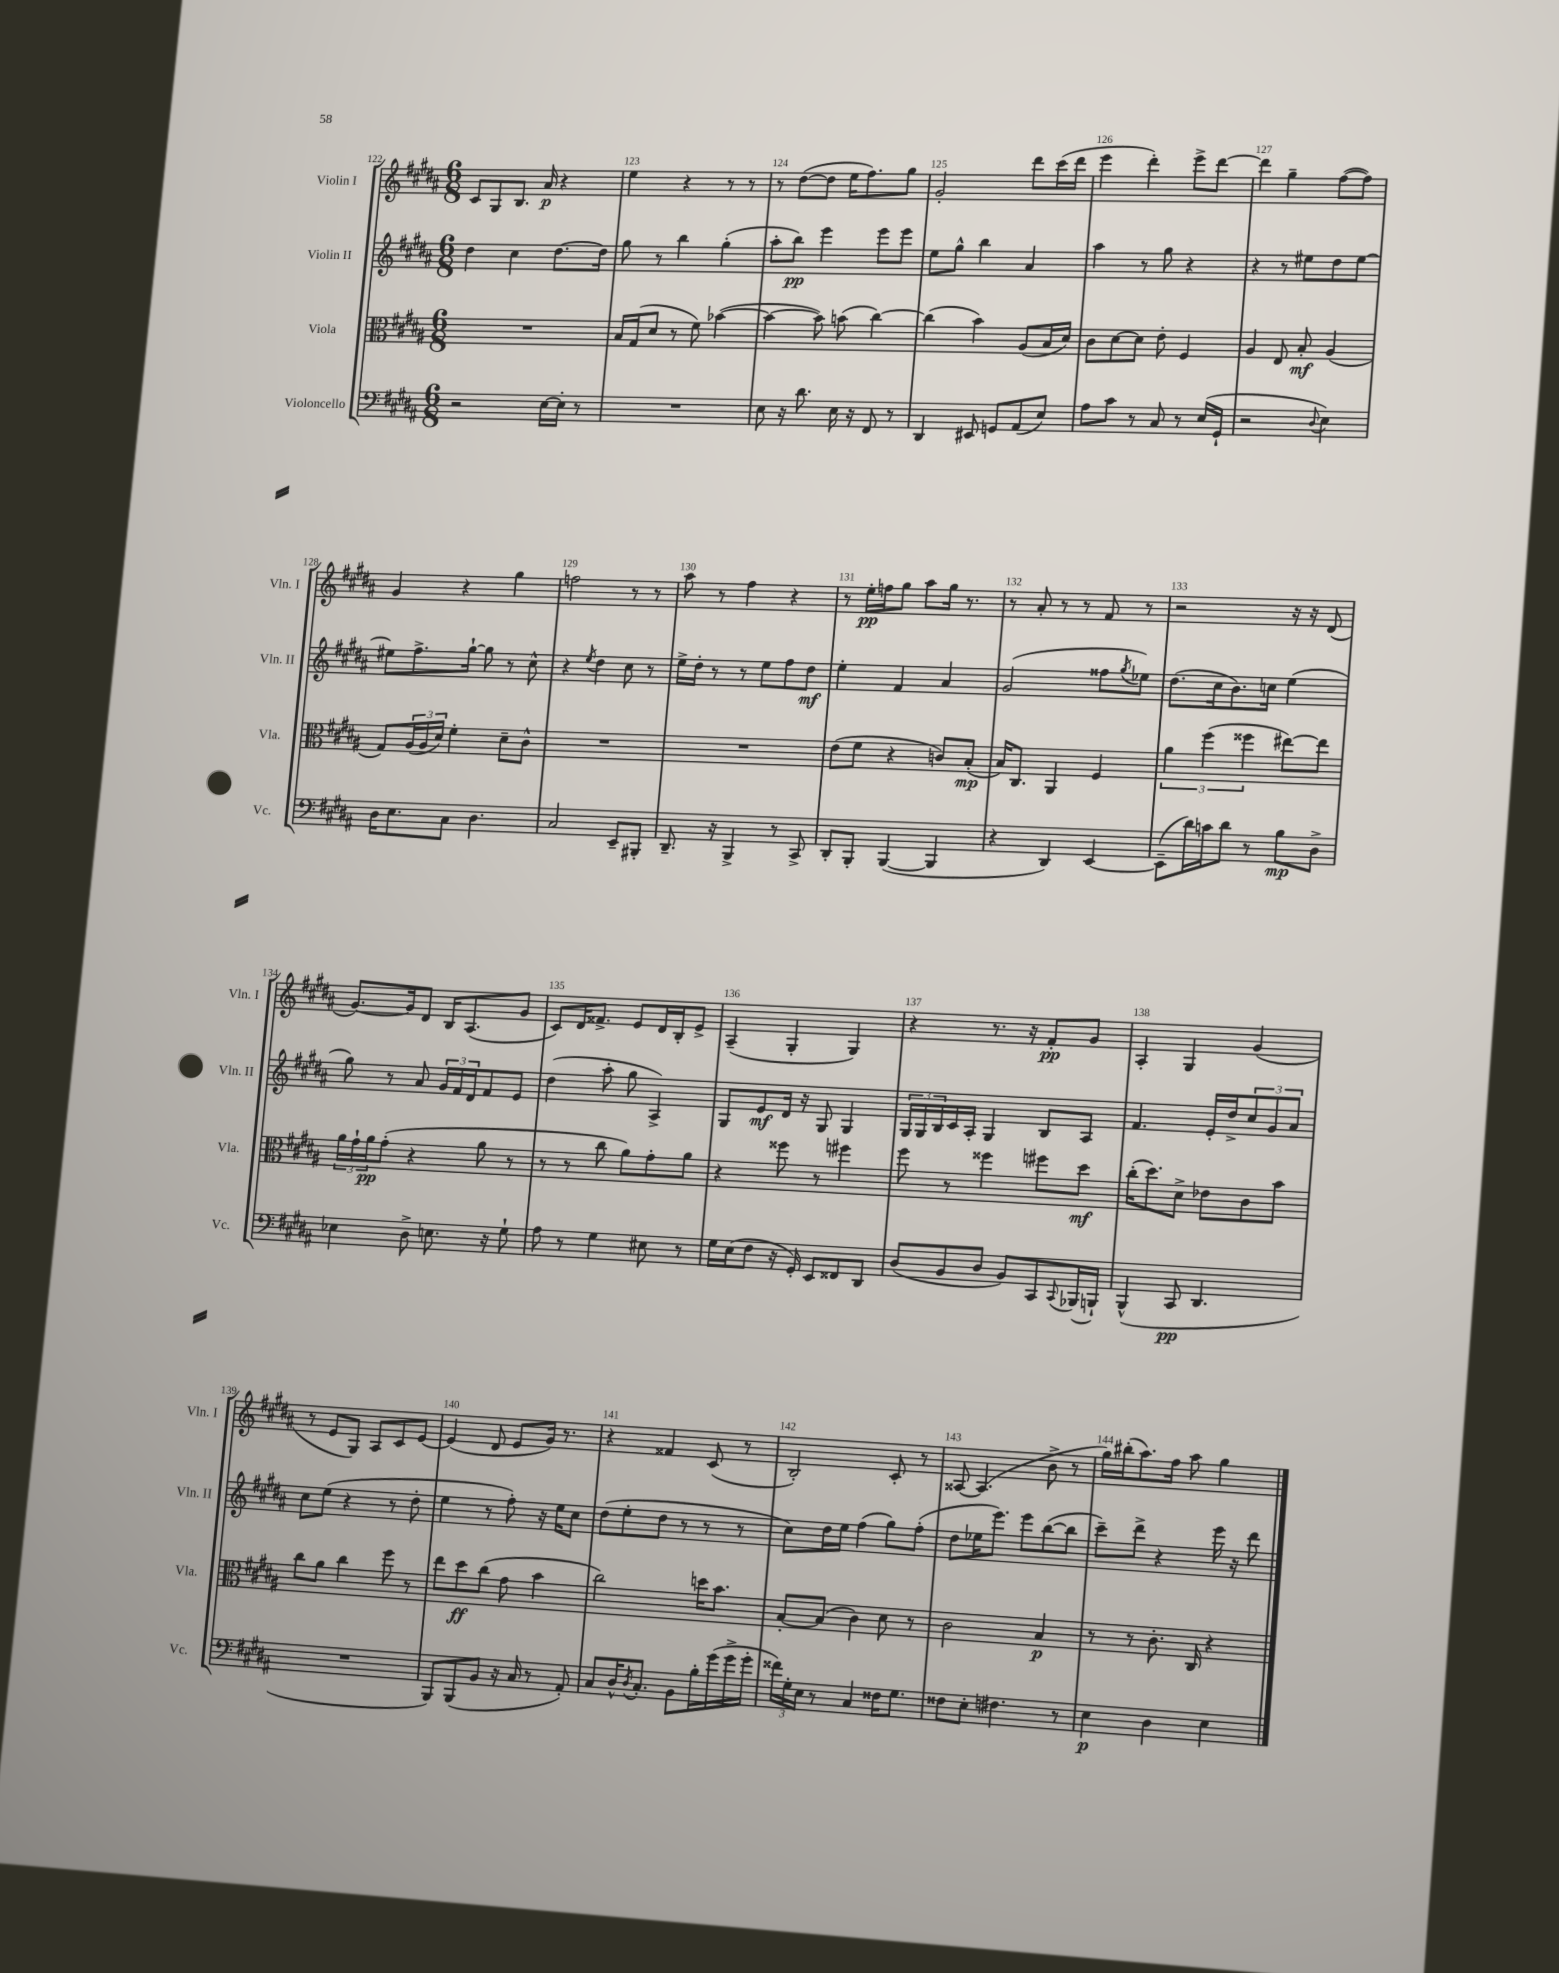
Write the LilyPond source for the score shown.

<<
\new StaffGroup <<
\new Staff = "s0" \with { instrumentName = "Violin I" shortInstrumentName = "Vln. I" } {
    \clef treble \key b \major \numericTimeSignature \time 6/8
    cis'8 gis8 b8. ais'16\p r4 |
    e''4 r4 r8 r8 |
    r8 dis''8~( dis''8 e''16 fis''8.) gis''8 |
    gis'2-. dis'''8 cis'''16( dis'''16 |
    e'''4 dis'''4-.) e'''8-> dis'''8~ |
    dis'''4 gis''4-- fis''8~( fis''8) |
    gis'4 r4 gis''4 |
    f''2 r8 r8 |
    ais''8 r8 fis''4 r4 |
    r8 e''16-.\pp f''16 gis''8 ais''8 gis''16 r8. |
    r8 ais'8-. r8 r8 fis'8 r8 |
    r2 r16 r16 dis'8( |
    gis'8.~) gis'16 dis'8 b16 ais8.( gis'8 |
    cis'8) dis'16 fisis'8.-> e'8 dis'16 b16-. e'8-> |
    ais4--( gis4-. gis4) |
    r4 r8. r16 fis'8-.\pp gis'8 |
    ais4-. gis4 gis'4( |
    r8 e'8 gis8) ais8 cis'8 e'8~ |
    e'4( dis'8 e'8 gis'16) r8. |
    r4 fisis'4 cis'8( r8 |
    b2-.) cis'8-. r8 |
    aisis8~ aisis4.( b'8-> r8 |
    gis''16) bis''16-.( ais''8.) fis''16 ais''8 gis''4 \bar "|." |
}
\new Staff = "s1" \with { instrumentName = "Violin II" shortInstrumentName = "Vln. II" } {
    \clef treble \key b \major \numericTimeSignature \time 6/8
    dis''4 cis''4 dis''8.~ dis''16 |
    gis''8 r8 b''4 gis''4-.( |
    ais''8-. b''8\pp) e'''4 e'''8 e'''8 |
    e''8 gis''8-^ b''4 ais'4 |
    ais''4 r8 gis''8 r4 |
    r4 r8 eis''8 dis''8 eis''8~ |
    eis''8 fis''8.-> gis''16~-! gis''8 r8 cis''8-^ |
    r4 \acciaccatura { e''8 } dis''4 cis''8 r8 |
    e''16-> dis''16-. r8 r8 e''8 fis''8 dis''8\mf |
    e''4-. fis'4 ais'4 |
    gis'2( fisis''8 \acciaccatura { gis''8 } ees''8) |
    dis''8.( cis''16 b'8.) c''16 e''4( |
    gis''8) r8 ais'8 \tuplet 3/2 { gis'16 fis'16 dis'16 } fis'8 e'8 |
    dis''4( ais''8-. gis''8 ais4->) |
    gis8 e'8\mf dis'16 r16 gis8 gis4 |
    \tuplet 3/2 { gis16 gis16 b16 } cis'16 ais16-. gis4 b8 ais8 |
    fis'4. e'16-. dis''16-> \tuplet 3/2 { cis''8 gis'8 ais'8 } |
    cis''8 e''8( r4 r8 dis''8-. |
    e''4 r8 fis''8-.) r16 e''16 cis''8 |
    dis''8( e''8-. dis''8 r8 r8 r8 |
    cis''8) dis''16 e''16 fis''4( gis''8) fis''8-.( |
    dis''8 ees''16 e'''8.) e'''8 b''8~( b''8 |
    cis'''8--) dis'''8-> r4 e'''16 r16 dis'''8 \bar "|." |
}
\new Staff = "s2" \with { instrumentName = "Viola" shortInstrumentName = "Vla." } {
    \clef alto \key b \major \numericTimeSignature \time 6/8
    R2. |
    b16 gis16( dis'8 r8 fis'8) bes'4~( |
    bes'4~ bes'8) b'8( cis''4~) |
    cis''4( b'4) ais8( b16 dis'16) |
    cis'8 dis'8~ dis'8 e'8-. fis4 |
    ais4 e8 b8-.\mf ais4( |
    gis8) \tuplet 3/2 { ais16( ais16 dis'16) } fis'4-. dis'8-- cis'8-^ |
    R2. |
    R2. |
    e'8( fis'8 r4 c'8) b8-.\mp( |
    b16) cis8. ais,4 fis4 |
    \tuplet 3/2 { ais'4 fis''4( fisis''4 } eis''8~) eis''8 |
    \tuplet 3/2 { ais'16 gis'16-! ais'16\pp } gis'8-.( r4 ais'8 r8 |
    r8 r8 cis''8 ais'8) gis'8-. ais'8 |
    r4 fisis''8 r8 fis''4 |
    fis''8 r8 fisis''4 fis''8 dis''8\mf |
    cis''16-.( dis''8.) dis'8-> ees'8 cis'8 b'8 |
    cis''8 ais'8 cis''4 fis''8 r8 |
    e''8 dis''8\ff cis''8( gis'8 b'4 |
    cis''2) d''16 b'8. |
    b8~-. b8( cis'4) dis'8 r8 |
    cis'2 b4\p |
    r8 r8 cis'8.-. cis16 r4 \bar "|." |
}
\new Staff = "s3" \with { instrumentName = "Violoncello" shortInstrumentName = "Vc." } {
    \clef bass \key b \major \numericTimeSignature \time 6/8
    r2 e16~ e16-. r8 |
    R2. |
    e8 r16 dis'8. e16 r16 fis,8 r8 |
    dis,4 eis,8 g,8 ais,8( e8) |
    ais8 cis'8 r8 cis8 r8 e16( gis,16-! |
    r2 \appoggiatura { dis8 } e4) |
    dis16 e8. cis8 dis4. |
    cis2 e,8-- bis,,8-. |
    dis,8.-- r16 b,,4-> r8 cis,8-> |
    dis,8-. b,,8-. b,,4~( b,,4 |
    r4 dis,4) e,4~ |
    e,8--( dis'16) c'16 dis'8 r8 b8\mp dis8-> |
    ees4 dis8-> e8. r16 gis8-! |
    ais8 r8 gis4 eis8 r8 |
    gis16 e16( fis8 r16 gis,16-.) e,8 fisis,8 dis,8 |
    dis8( b,8 dis8 b,8) cis,8 \appoggiatura { cis,8 } bes,,16( b,,16-!) |
    b,,4-^( cis,8\pp dis,4. |
    R2. |
    b,,8) b,,8( b,8 r16 cis16 r8 ais,8-.) |
    cis8 dis16-^ \acciaccatura { dis8 } cis8.-. b,8 b16-. gis'16( gis'16-> gis'16-. |
    \tuplet 3/2 { fisis'16) gis16-. e16 } r8 cis4 fisis16 gis8. |
    fisis8 e8-. fis4. r8 |
    e4\p dis4 e4 \bar "|." |
}
>>
>>
\layout { \context { \Score currentBarNumber = #122 \override BarNumber.break-visibility = ##(#f #t #t) barNumberVisibility = #all-bar-numbers-visible } }
